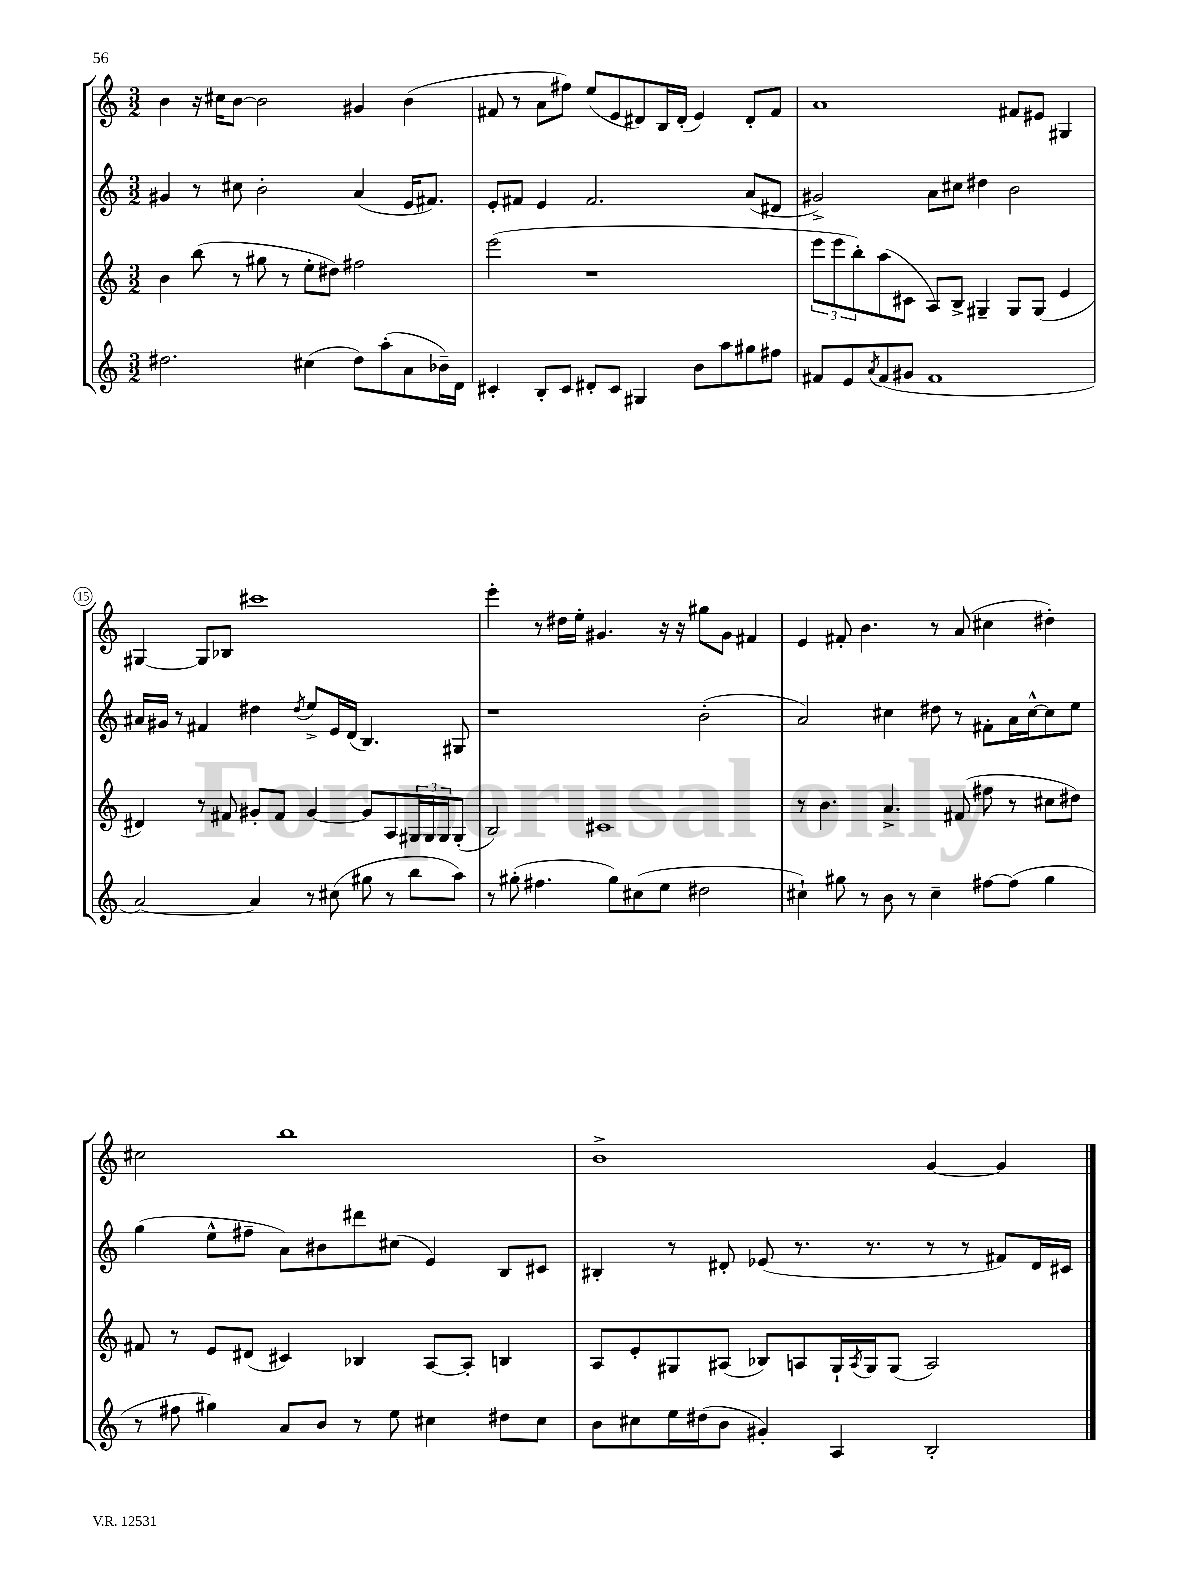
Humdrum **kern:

**kern	**kern	**kern	**kern
*part4	*part3	*part2	*part1
*staff4	*staff3	*staff2	*staff1
*clefG2	*clefG2	*clefG2	*clefG2
*k[]	*k[]	*k[]	*k[]
*M3/2	*M3/2	*M3/2	*M3/2
=12	=12	=12	=12
2.dd#X\	4b\	4g#X/	4b\
.	(8bb\	8r	16r
.	.	.	16cc#X\KL
.	8r	8cc#X\	[8b\J
.	8gg#X\	2b'\	2b\]
.	8r	.	.
(4cc#X\	8ee'\L	.	.
.	8dd#X\J)	.	.
8dd#\L)	2ff#X\	(4a/	4g#X/
(8aa'\	.	.	.
8a\	.	16e/KL	(4b\
.	.	8.f#X/J)	.
16b-X~\L)	.	.	.
16d\JJ	.	.	.
=13	=13	=13	=13
4c#X'/	(2eee\	8e'/L	8f#X/
.	.	8f#X/J	8r
8B'/L	.	4e/	8a\L
8c#/J	.	.	8ff#X\J)
8d#X'/L	1r	2.f#/	(8ee/L
8c#/J	.	.	8e/
4G#X/	.	.	8d#X/)
.	.	.	16B/L
.	.	.	(16d#'/JJ
8b\L	.	.	4e/)
8aa\	.	.	.
8gg#X\	.	(8a/L	8d#'/L
8ff#X\J	.	8d#X/J	8f#/J
=14	=14	=14	=14
8f#X/L	12eee\L	2g#X^/)	1a
.	12eee\	.	.
8e/	.	.	.
.	12bb'\)	.	.
8qa/	.	.	.
(8f#/	(8aa\	.	.
8g#X/J	8c#X\J	.	.
1f#	8A/L)	8a\L	.
.	8B^/J	8cc#X\J	.
.	4G#X~/	4dd#X\	.
.	8G#/L	2b\	8f#X/L
.	(8G#/J	.	8e#X/J
.	4e/	.	4G#X/
!!LO:LB:g=z
=15	=15	=15	=15
[2a/)	4d#X/)	16a#X/LL	[4G#X/
.	.	16g#X/JJ	.
.	.	8r	.
.	8r	4f#X/	8G#/L]
.	8f#X/	.	8B-X/J
4a/]	8g#X'/L	4dd#X\	1ccc#X
.	8f#/J	.	.
.	.	8qdd#/	.
8r	[4g#/	8ee^/L	.
(8cc#X\	.	16e/L	.
.	.	(16d/JJ	.
8gg#X\	8g#/L]	4.B/)	.
8r	8A/	.	.
8bb\L	24G#X/L	.	.
.	24G#/	.	.
.	24G#/J	.	.
8aa\J)	(8G#'/J	8G#X/	.
=16	=16	=16	=16
8r	2B/)	1r	4eee'\
(8gg#X'\	.	.	.
4.ff#X\	.	.	8r
.	.	.	16dd#X\LL
.	.	.	16ee'\JJ
.	1c#X	.	4.g#X/
8gg#\L)	.	.	.
(8cc#X\	.	.	.
8ee\J	.	.	16r
.	.	.	16r
2dd#X\	.	(2b'\	8gg#X\L
.	.	.	8g#\J
.	.	.	4f#X/
=17	=17	=17	=17
4cc#X`\)	8r	2a/)	4e/
.	4.b\	.	.
8gg#X\	.	.	8f#X'/
8r	.	.	4.b\
8b\	4.a^/	4cc#X\	.
8r	.	.	.
4cc#~\	.	8dd#X\	8r
.	(8f#X/	8r	(8a/
[8ff#X\L	8ff#X\	8f#X'\L	4cc#X\
(8ff#\J]	8r	16a\L	.
.	.	[16cc#^^\J	.
4gg#\	8cc#X\L	8cc#\]	4dd#X'\)
.	8dd#X\J)	8ee\J	.
!!LO:LB:g=z
=18	=18	=18	=18
8r	8f#X/	(4gg\	2cc#X\
8ff#X\	8r	.	.
4gg#X\)	8e/L	8ee^^\L	.
.	(8d#X/J	8ff#X~\J	.
8a/L	4c#X/)	8a\L)	1bb
8b/J	.	8b#X\	.
8r	4B-X/	8ddd#X\	.
8ee\	.	(8cc#X\J	.
4cc#X\	[8A/L	4e/)	.
.	8A'/J]	.	.
8dd#X\L	4Bn/	8B/L	.
8cc#\J	.	8c#X/J	.
=19	=19	=19	=19
8b\L	8A/L	4B#X'/	1b^
8cc#X\	8e'/	.	.
16ee\L	8G#X/	8r	.
(16dd#X\J	.	.	.
8b\J	(8A#X/J	8d#X'/	.
4g#X'/)	8B-X/L)	(8e-X/	.
.	8An/	8.r	.
4A/	16G#`/L	.	.
.	8qA/	.	.
.	16G#/J	8.r	.
.	(8G#/J	.	.
2B'/	2A/)	8r	[4g/
.	.	8r	.
.	.	8f#X/L)	4g/]
.	.	16d#/L	.
.	.	16c#X/JJ	.
==	==	==	==
*-	*-	*-	*-
